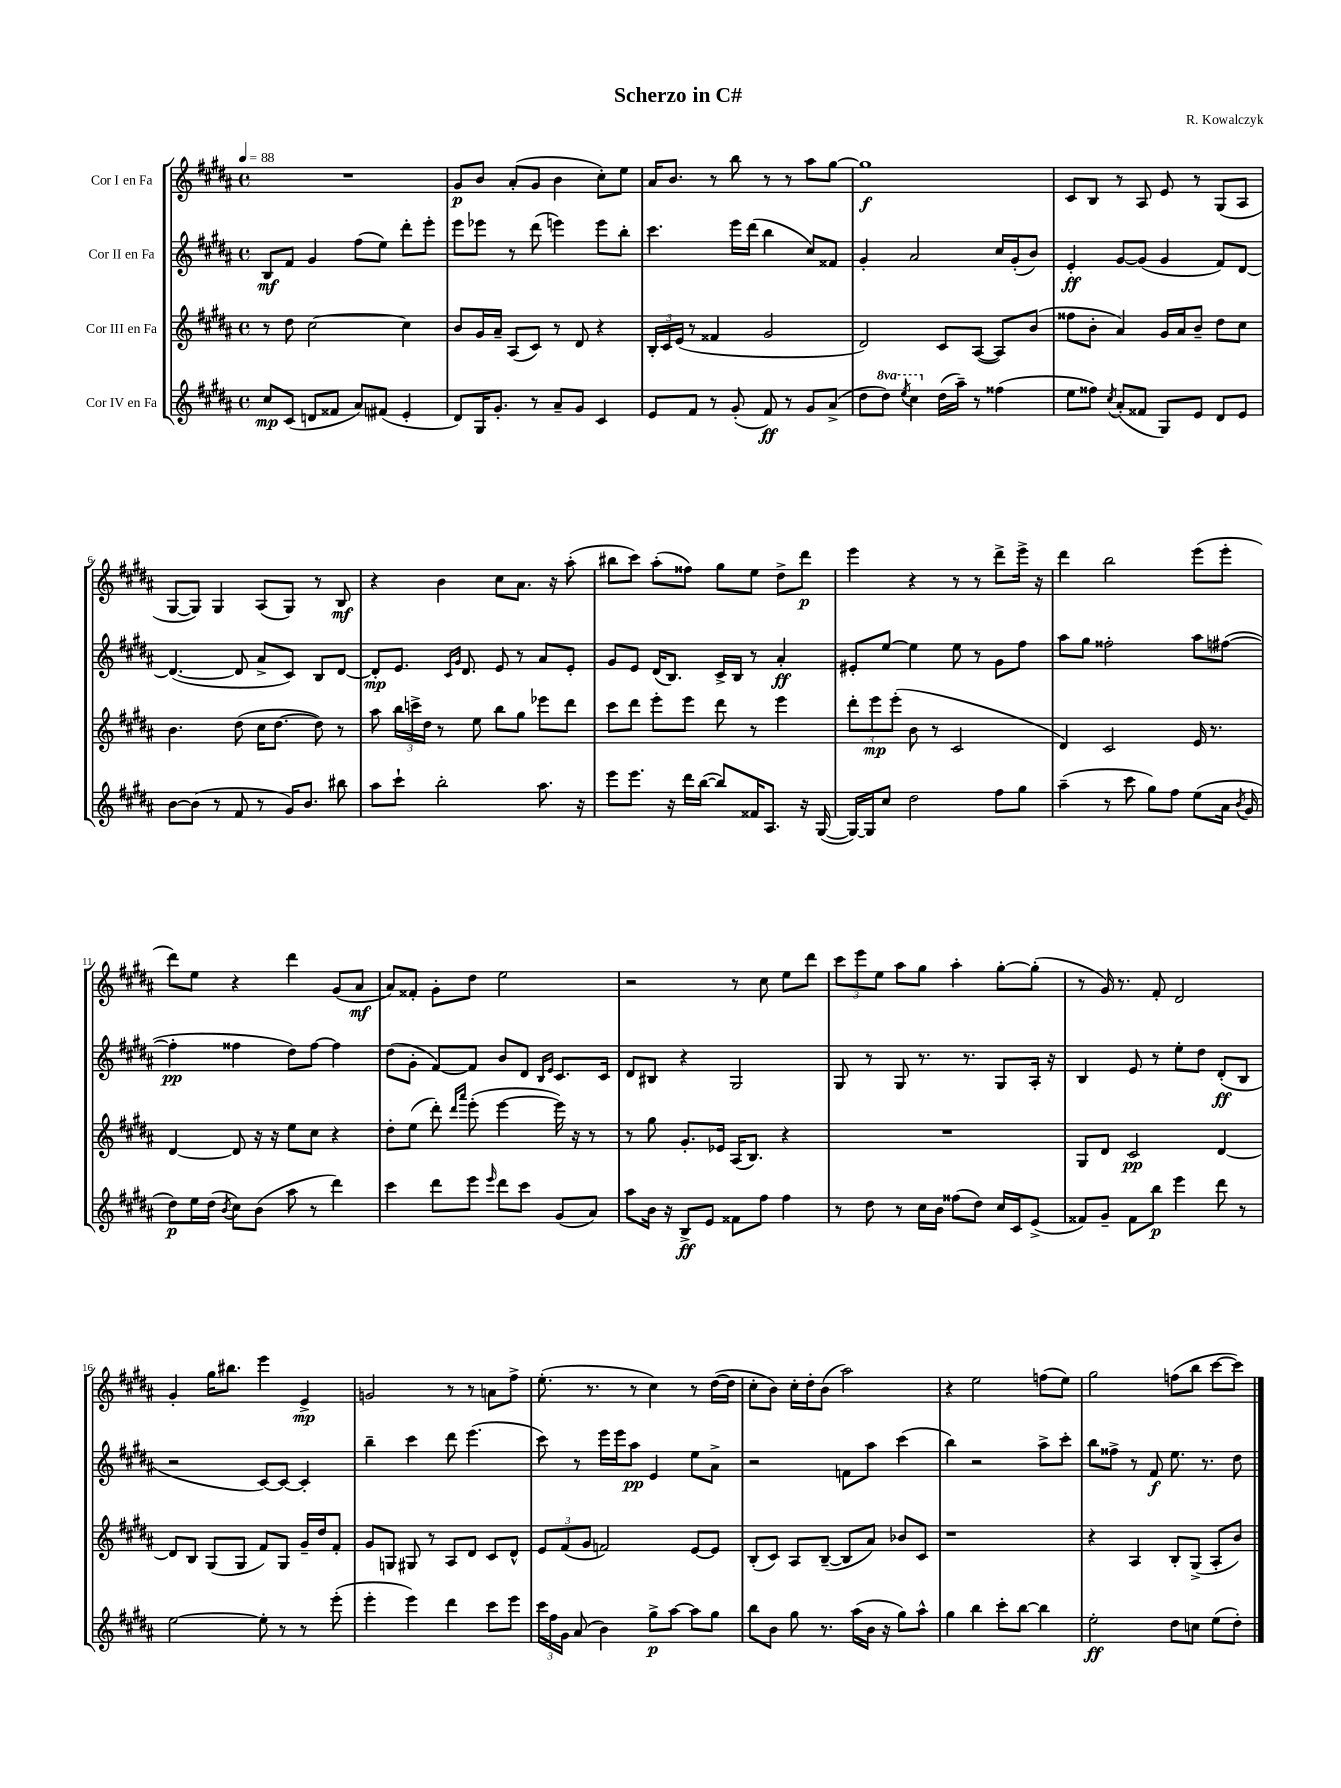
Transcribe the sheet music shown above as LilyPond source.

\header { title = "Scherzo in C#" composer = "R. Kowalczyk" }
<<
\new StaffGroup <<
\new Staff = "s0" \with { instrumentName = "Cor I en Fa" } {
    \clef treble \key b \major \defaultTimeSignature \time 4/4 \tempo 4 = 88
    \autoBeamOff R1 |
    gis'8[\p b'8] ais'8[-.( gis'8] b'4 cis''8[-.) e''8] |
    ais'16[ b'8.] r8 b''8 r8 r8 ais''8[ gis''8]~ |
    gis''1\f |
    cis'8[ b8] r8 ais8 e'8 r8 gis8[( ais8] |
    gis8[~ gis8]) gis4 ais8[( gis8]) r8 b8\mf |
    r4 b'4 cis''8[ ais'8.] r16 ais''8-.( |
    bis''8[ cis'''8]) ais''8[-.( fisis''8]) gis''8[ e''8] dis''8[-> dis'''8]\p |
    e'''4 r4 r8 r8 dis'''8[-> e'''16]-> r16 |
    dis'''4 b''2 e'''8[( e'''8]-. |
    dis'''8[) e''8] r4 dis'''4 gis'8[( ais'8]\mf |
    ais'8[) fisis'8]-. gis'8[-. dis''8] e''2 |
    r2 r8 cis''8 e''8[ dis'''8] |
    \tuplet 3/2 { cis'''8[ e'''8 e''8] } ais''8[ gis''8] ais''4-. gis''8[~-. gis''8]-.( |
    r8 gis'16) r8. fis'8-. dis'2 |
    gis'4-. gis''16[ bis''8.] e'''4 e'4->\mp |
    g'2 r8 r8 a'8[ fis''8]-> |
    e''8.-.( r8. r8 cis''4) r8 dis''16[~( dis''16] |
    cis''8[-. b'8]) cis''16[-. dis''16-. b'8]( ais''2) |
    r4 e''2 f''8[( e''8]) |
    gis''2 f''8[( b''8] cis'''8[~ cis'''8]) \bar "|." |
}
\new Staff = "s1" \with { instrumentName = "Cor II en Fa" } {
    \clef treble \key b \major \defaultTimeSignature \time 4/4
    \autoBeamOff b8[\mf fis'8] gis'4 fis''8[( e''8]) dis'''8[-. e'''8]-. |
    e'''8[ ees'''8] r8 dis'''8( e'''4) e'''8[ b''8]-. |
    cis'''4. e'''16[ dis'''16]( b''4 cis''8[) fisis'8] |
    gis'4-. ais'2 cis''16[ gis'16-.( b'8]) |
    e'4-.\ff gis'8[~ gis'8]( gis'4 fis'8[) dis'8]~ |
    dis'4.~( dis'8 ais'8[-> cis'8]) b8[ dis'8]~ |
    dis'8[-.\mp e'8.] \grace { cis'16[ gis'16] } dis'8. e'8 r8 ais'8[ e'8]-. |
    gis'8[ e'8] dis'16[( b8.]) cis'16[-> b16] r8 ais'4-.\ff |
    eis'8[-. e''8]~ e''4 e''8 r8 gis'8[ fis''8] |
    ais''8[ gis''8] fisis''2-. ais''8[ fis''8]~( |
    fis''4-.\pp fisis''4 dis''8[) fisis''8]~ fisis''4 |
    dis''8[( gis'8]-. fis'8[~) fis'8] b'8[ dis'8] \grace { b16[ e'16] } cis'8.[ cis'16] |
    dis'8[ bis8] r4 gis2 |
    gis8 r8 gis8 r8. r8. gis8[ ais16]-. r16 |
    b4 e'8 r8 e''8[-. dis''8] dis'8[-.\ff( b8] |
    r2 cis'8[~) cis'8]~ cis'4-. |
    b''4-- cis'''4 dis'''8 e'''4.( |
    cis'''8) r8 e'''16[ e'''16 ais''8]\pp e'4 e''8[ ais'8]-> |
    r2 f'8[ ais''8] cis'''4( |
    b''4) r2 ais''8[-> cis'''8]-. |
    b''8[ fisis''8]-> r8 fis'8\f e''8. r8. dis''8 \bar "|." |
}
\new Staff = "s2" \with { instrumentName = "Cor III en Fa" } {
    \clef treble \key b \major \defaultTimeSignature \time 4/4
    \autoBeamOff r8 dis''8 cis''2~ cis''4 |
    b'8[ gis'16 ais'16]-- ais8[( cis'8]) r8 dis'8 r4 |
    \tuplet 3/2 { b16[-. cis'16 e'16]( } r8 fisis'4 gis'2 |
    dis'2) cis'8[ ais8]~( ais8[) b'8]( |
    fisis''8[ b'8]-. ais'4) gis'16[ ais'16 b'8]-- dis''8[ cis''8] |
    b'4. dis''8( cis''16[ dis''8.]~ dis''8) r8 |
    ais''8 \tuplet 3/2 { b''16[ c'''16-> dis''16] } r8 e''8 b''8[ gis''8] ees'''8[ dis'''8] |
    cis'''8[ dis'''8] e'''8[-. e'''8] dis'''8 r8 e'''4 |
    \tuplet 3/2 { dis'''8[-. e'''8\mp e'''8]-.( } b'8 r8 cis'2 |
    dis'4) cis'2 e'16 r8. |
    dis'4~ dis'8 r16 r16 e''8[ cis''8] r4 |
    dis''8[-. e''8]( dis'''8-.) \grace { dis'''16[ ais'''16] } e'''8-.( e'''4~ e'''16) r16 r8 |
    r8 gis''8 gis'8.[-. ees'16] ais16[( b8.]) r4 |
    R1 |
    gis8[ dis'8] cis'2\pp dis'4~ |
    dis'8[ b8] gis8[( gis8] fis'8[) gis8] gis'16[-- dis''16 fis'8]-. |
    gis'8[ g8] gis8 r8 ais8[ dis'8] cis'8[ dis'8]-^ |
    \tuplet 3/2 { e'8[ fis'8( gis'8] } f'2) e'8[~ e'8] |
    b8[-.( cis'8]) ais8[ b8]~--( b8[ ais'8]) bes'8[ cis'8] |
    r1 |
    r4 ais4 b8[-. gis8]->( ais8[-. b'8]) \bar "|." |
}
\new Staff = "s3" \with { instrumentName = "Cor IV en Fa" } {
    \clef treble \key b \major \defaultTimeSignature \time 4/4 \set Staff.ottavationMarkups = #ottavation-simple-ordinals
    \autoBeamOff cis''8[\mp cis'8]( d'8[ fisis'8] ais'8[) fis'8]( e'4-. |
    dis'8[) gis16 gis'8.]-. r8 ais'8[-- gis'8] cis'4 |
    e'8[ fis'8] r8 gis'8-.( fis'8\ff) r8 gis'8[ ais'8]->( |
    dis''8[ \ottava #1 dis'''8]) \acciaccatura { e'''8 } cis'''4 \ottava #0 dis''16[( ais''16]--) r8 fisis''4( |
    e''8[ fisis''8]) \acciaccatura { cis''8 } ais'8[-.( fisis'8] gis8[) e'8] dis'8[ e'8] |
    b'8[~ b'8]( r8 fis'8 r8 gis'16[) b'8.] bis''8 |
    ais''8[ cis'''8]-! b''2-. ais''8. r16 |
    e'''8[ e'''8.] r16 dis'''16[ b''16]~( b''8[) fisis'16 ais8.] r16 gis16~( |
    gis16[~) gis16 cis''8] dis''2 fis''8[ gis''8] |
    ais''4--( r8 cis'''8 gis''8[) fis''8] e''8[( ais'16] \acciaccatura { b'8 } gis'16 |
    dis''8[\p) e''16 dis''16]( \acciaccatura { b'8 } cis''8[) b'8]( ais''8 r8 dis'''4) |
    cis'''4 dis'''8[ e'''8] \grace { e'''16 } dis'''8[ cis'''8] gis'8[( ais'8]) |
    ais''8[ b'16] r16 b8[->\ff e'8] fisis'8[ fis''8] fis''4 |
    r8 dis''8 r8 cis''16[ b'16] fisis''8[( dis''8]) cis''16[ cis'16 e'8]->( |
    fisis'8[) gis'8]-- fisis'8[ b''8]\p e'''4 dis'''8 r8 |
    e''2~ e''8-. r8 r8 e'''8-.( |
    e'''4-. e'''4) dis'''4 cis'''8[ e'''8] |
    \tuplet 3/2 { cis'''16[ fis''16 gis'16] } ais'8( b'4) gis''8[->\p ais''8]~ ais''8[ gis''8] |
    b''8[ b'8] gis''8 r8. ais''16[( b'16] r16 gis''8[) ais''8]-^ |
    gis''4 b''4 cis'''8[-. b''8]~ b''4 |
    e''2-.\ff dis''8[ c''8] e''8[( dis''8]-.) \bar "|." |
}
>>
>>
